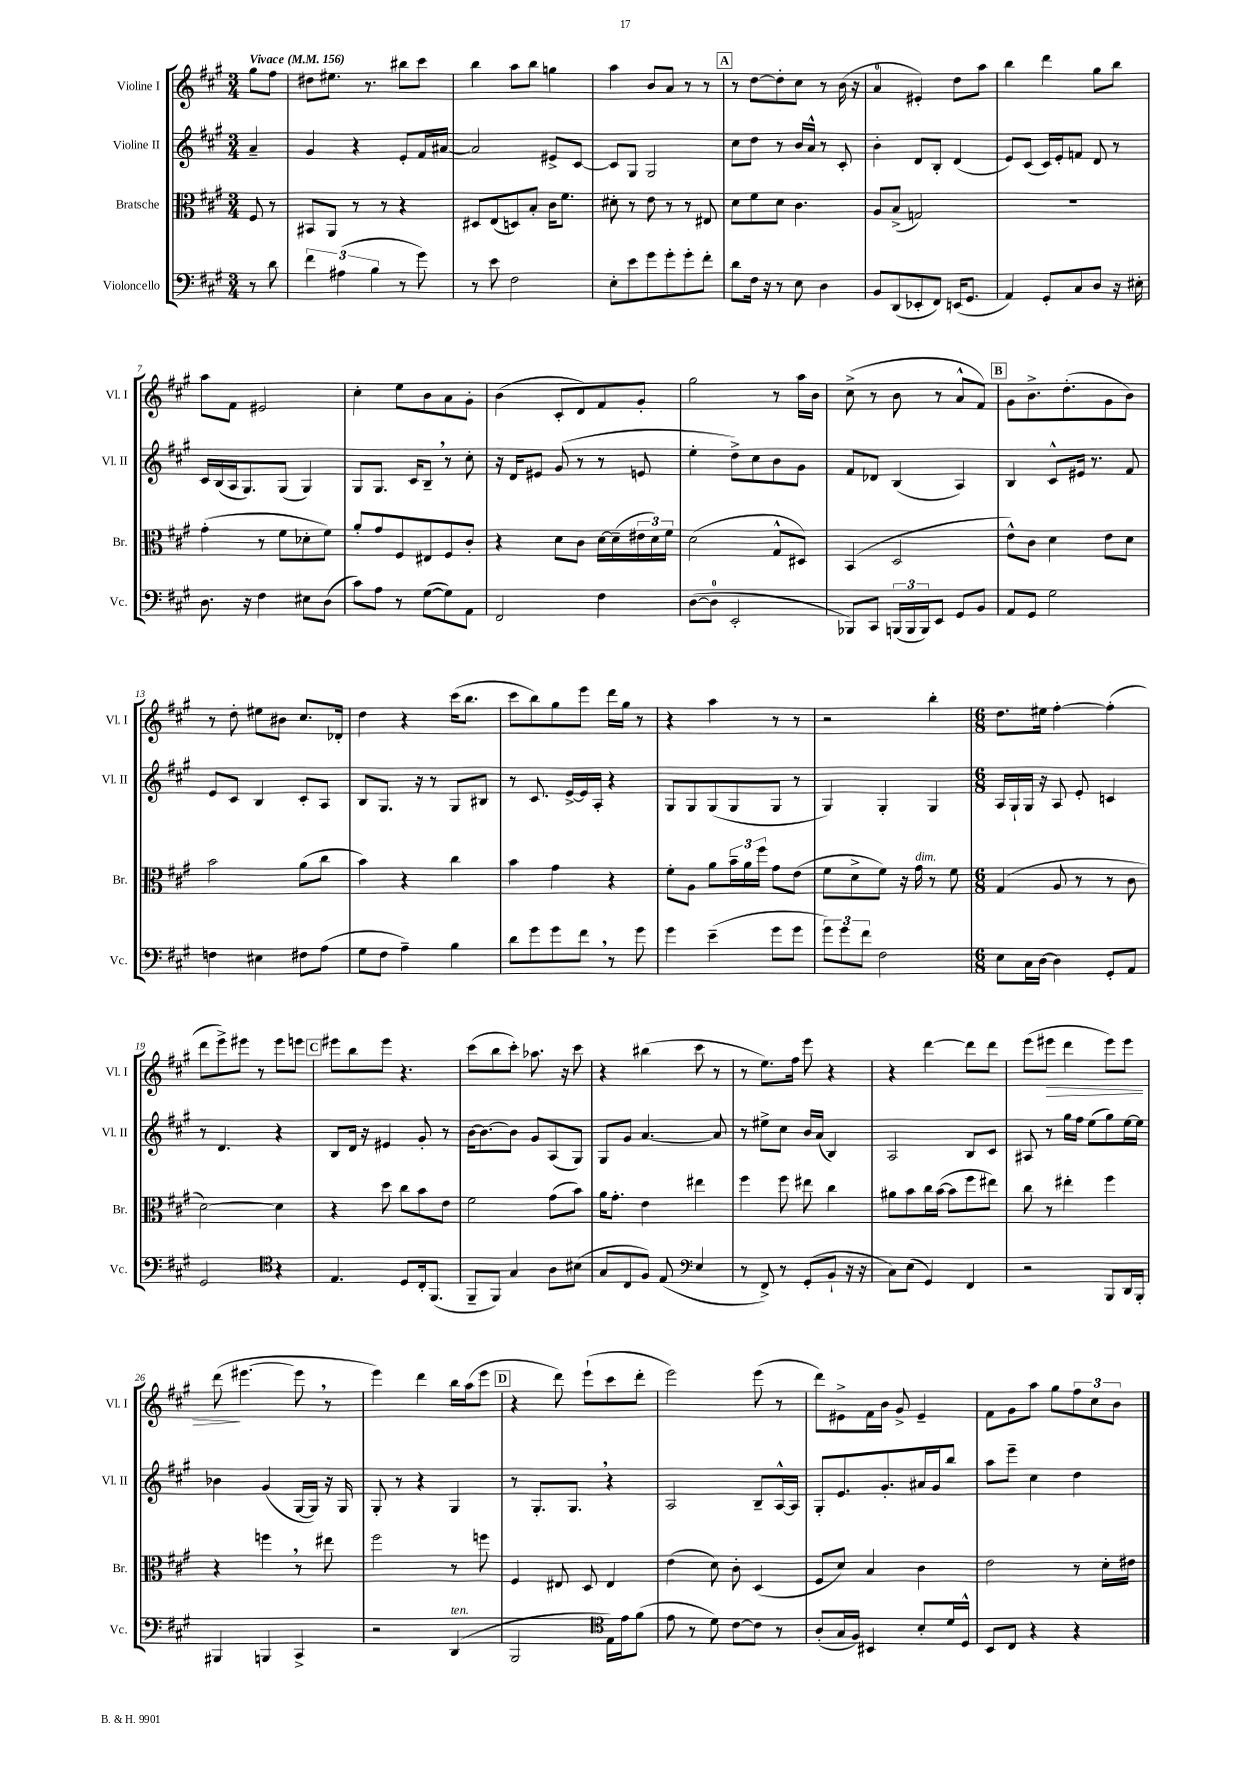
<<
\new StaffGroup <<
\new Staff = "s0" \with { instrumentName = "Violine I" shortInstrumentName = "Vl. I" } {
    \clef treble \key a \major \numericTimeSignature \time 3/4 \partial 4 \tempo "Vivace" 4 = 156
    gis''8 fis''8 |
    dis''8 eis''8. r8. bis''8 cis'''8 |
    b''4 a''8 b''8 g''4 |
    a''4 b'8 a'8 r8 r8 |
    \mark \markup { \box "A" } r8 d''8~ d''8-. cis''8 r8 b'16( r16 |
    a'4-0 eis'4-.) d''8 a''8 |
    b''4 d'''4 gis''8 b''8 |
    a''8 fis'8 eis'2 |
    cis''4-. e''8 b'8 a'8 gis'8-. |
    b'4( cis'8-. d'8) fis'8 gis'8-. |
    gis''2 r8 a''16 b'16 |
    cis''8->( r8 b'8 r8 a'8-^ fis'8) |
    \mark \markup { \box "B" } gis'8 b'8.-> d''8.-.( gis'8 b'8) |
    r8 d''8-. eis''8 bis'8 cis''8. des'16-. |
    d''4 r4 cis'''16( b''8. |
    cis'''8 b''8) gis''8 e'''8 d'''16 gis''16 r8 |
    r4 a''4 r8 r8 |
    r2 b''4-. |
    \numericTimeSignature \time 6/8 d''8. eis''16 fis''4~-. fis''4-.( |
    d'''8 e'''8->) eis'''8 r8 eis'''8 e'''8 |
    \mark \markup { \box "C" } eis'''8 b''8 eis'''8 r4. |
    cis'''8( b''8 cis'''8-.) aes''8. r16 cis'''8 |
    r4 bis''4( cis'''8 r8 |
    r8 e''8.) fis''16 e'''8 r4 |
    r4 d'''4~ d'''8 d'''8 |
    e'''8( eis'''8\> d'''4 eis'''8) eis'''8 |
    d'''8\!( eis'''4.~ eis'''8 \breathe r8 |
    e'''4) d'''4 b''16 a''16( e'''8 |
    \mark \markup { \box "D" } r4 d'''8) e'''8-!( cis'''8 d'''8-. |
    e'''2) e'''8( r8 |
    d'''8) eis'8-> fis'16 b'16 gis'8-> eis'4-- |
    fis'8 gis'8 a''8 gis''8 \tuplet 3/2 { fis''8 cis''8 b'8 } \bar "|." |
}
\new Staff = "s1" \with { instrumentName = "Violine II" shortInstrumentName = "Vl. II" } {
    \clef treble \key a \major \numericTimeSignature \time 3/4 \partial 4
    a'4-- |
    gis'4 r4 e'8-. fis'16 ais'16~ |
    ais'2 eis'8-> cis'8~ |
    cis'8 gis8 gis2 |
    \mark \markup { \box "A" } cis''8 d''8 r8 b'16 a'16-^ r8 cis'8-. |
    b'4-. d'8 b8-. d'4( |
    e'8) cis'8( cis'16) e'16-. f'8 d'8 r8 |
    cis'16 b16( a16 gis8.) gis8( gis4) |
    gis8 gis8. cis'16 b8-- \breathe r8 cis''8-. |
    r16 d'16 eis'8 gis'8( r8 r8 e'8 |
    e''4-. d''8->) cis''8 b'8 gis'8 |
    fis'8 des'8 b4( a4) |
    \mark \markup { \box "B" } b4 cis'8-^ eis'16 r8. fis'8 |
    e'8 cis'8 b4 cis'8-. a8 |
    b8 gis8. r16 r8 gis8 bis8 |
    r8 cis'8. e'16~-> e'16 a16-. r4 |
    gis8 gis8 gis8( gis8 gis8 r8 |
    gis4) gis4-. gis4 |
    \numericTimeSignature \time 6/8 a16 gis16-! gis16 r16 a8 e'8-. c'4 |
    r8 d'4. r4 |
    \mark \markup { \box "C" } b8 d'16 r16 eis'4 gis'8-. r8 |
    b'16~ b'8.~ b'8 gis'8 a8( gis8) |
    gis8 gis'8 a'4.~ a'8 |
    r8 eis''8-> cis''8 b'16 a'16( b4) |
    a2 b8 cis'8 |
    ais8 r8 gis''16 fis''16 e''8( gis''8) e''16~ e''16 |
    bes'4 gis'4( gis16~ gis16) r16 gis16 |
    gis8-. r8 r4 gis4 |
    \mark \markup { \box "D" } r8 gis8.-. gis8. \breathe r4 |
    a2 b8-- a16~-^ a16 |
    gis8-. e'8. gis'8.-. ais'16 gis'16 b''8 |
    a''8 e'''8-- cis''4 d''4 \bar "|." |
}
\new Staff = "s2" \with { instrumentName = "Bratsche" shortInstrumentName = "Br." } {
    \clef alto \key a \major \numericTimeSignature \time 3/4 \partial 4
    fis8 r8 |
    bis,8 a,8 r8 r8 r4 |
    dis8 e8( d8) b8-. cis'16 fis'8. |
    dis'8-. r8 e'8 r8 r8 eis8 |
    \mark \markup { \box "A" } d'8 fis'8 d'8 cis'4. |
    a8 b8->( g2) |
    R2. |
    gis'4-.( r8 fis'8 des'8-. fis'8) |
    a'8-. gis'8 fis8 eis8 fis8 cis'8-. |
    r4 d'8 cis'8 d'16~ d'16--( \tuplet 3/2 { eis'16 d'16) fis'16 } |
    d'2( gis8-^ dis8) |
    b,4( d2 |
    \mark \markup { \box "B" } e'8-^) cis'8 d'4 e'8 d'8 |
    b'2 a'8( cis''8 |
    b'4) r4 cis''4 |
    b'4 gis'4 r4 |
    fis'8-. a8 a'8 \tuplet 3/2 { b'16-- a'16 fis''16 } gis'8 e'8( |
    fis'8 d'8-> fis'8) r16 gis'16^\markup { \italic "dim." } r8 fis'8 |
    \numericTimeSignature \time 6/8 gis4( a8 r8 r8 cis'8 |
    d'2~) d'4 |
    \mark \markup { \box "C" } r4 d''8 cis''8 b'8 e'8 |
    fis'2 gis'8( b'8) |
    a'16 gis'8.-. e'4 eis''4 |
    fis''4 fis''8 eis''8 cis''4 |
    ais'8 b'8 cis''16 b'16~( b'8 fis''8 eis''8) |
    cis''8 r8 eis''4-. fis''4 |
    r4 f''4 \breathe r8 eis''8 |
    fis''2 r8 f''8 |
    \mark \markup { \box "D" } fis4 eis8 d8 eis4 |
    e'4( d'8) cis'8-. d4( |
    fis8 d'8) b4 cis'4 |
    e'2 r8 d'16-. eis'16 \bar "|." |
}
\new Staff = "s3" \with { instrumentName = "Violoncello" shortInstrumentName = "Vc." } {
    \clef bass \key a \major \numericTimeSignature \time 3/4 \partial 4
    r8 d'8 |
    \tuplet 3/2 { fis'4 ais4( b4 } r8 gis'8) |
    r8 e'8 fis2 |
    e8-. e'8 gis'8 gis'8-. gis'8-. fis'8-. |
    \mark \markup { \box "A" } d'8 fis16 r16 r8 e8 d4 |
    b,8 d,8( ees,8-. fis,8) e,16( gis,8. |
    a,4) gis,8-. cis8 d8 r16 eis16-. |
    d8. r16 fis4 eis8 d8( |
    cis'8) a8 r8 gis8~( gis8) a,8 |
    fis,2 fis4 |
    d8~( d8-0 e,2-. |
    bes,,8) cis,8 \tuplet 3/2 { b,,16( b,,16 b,,16) } e,8 gis,8 b,8 |
    \mark \markup { \box "B" } a,8 gis,8 gis2 |
    f4 eis4 fis8 a8( |
    gis8 fis8 a4--) b4 |
    d'8 gis'8 gis'8 fis'8 \breathe r8 gis'8 |
    gis'4 e'4--( gis'8 gis'8 |
    \tuplet 3/2 { gis'8) gis'8 fis'8 } fis2 |
    \numericTimeSignature \time 6/8 e8 cis16 d16~ d4 gis,8-. a,8 |
    gis,2 r4 |
    \mark \markup { \box "C" } \clef tenor e4. d8 cis16-. fis,8.( |
    fis,8-- fis,8) gis4 a8 bis8( |
    gis8 cis8 fis8) e8( e4 |
    \clef bass r8 fis,8->) r8 gis,8-.( b,8-! r16 r16 |
    cis8) e8( gis,4) fis,4 |
    r2 b,,8 d,16 b,,16-. |
    bis,,4 b,,4 cis,4-> |
    r2 d,4^\markup { \italic "ten." }( |
    \mark \markup { \box "D" } b,,2 \clef tenor e16) e'16 fis'8( |
    e'8 r8 d'8) cis'8~ cis'8 r8 |
    a8-.( gis16 fis16) bis,4 b8-. d'16 d16-^ |
    b,8 cis8 r4 r4 \bar "|." |
}
>>
>>
